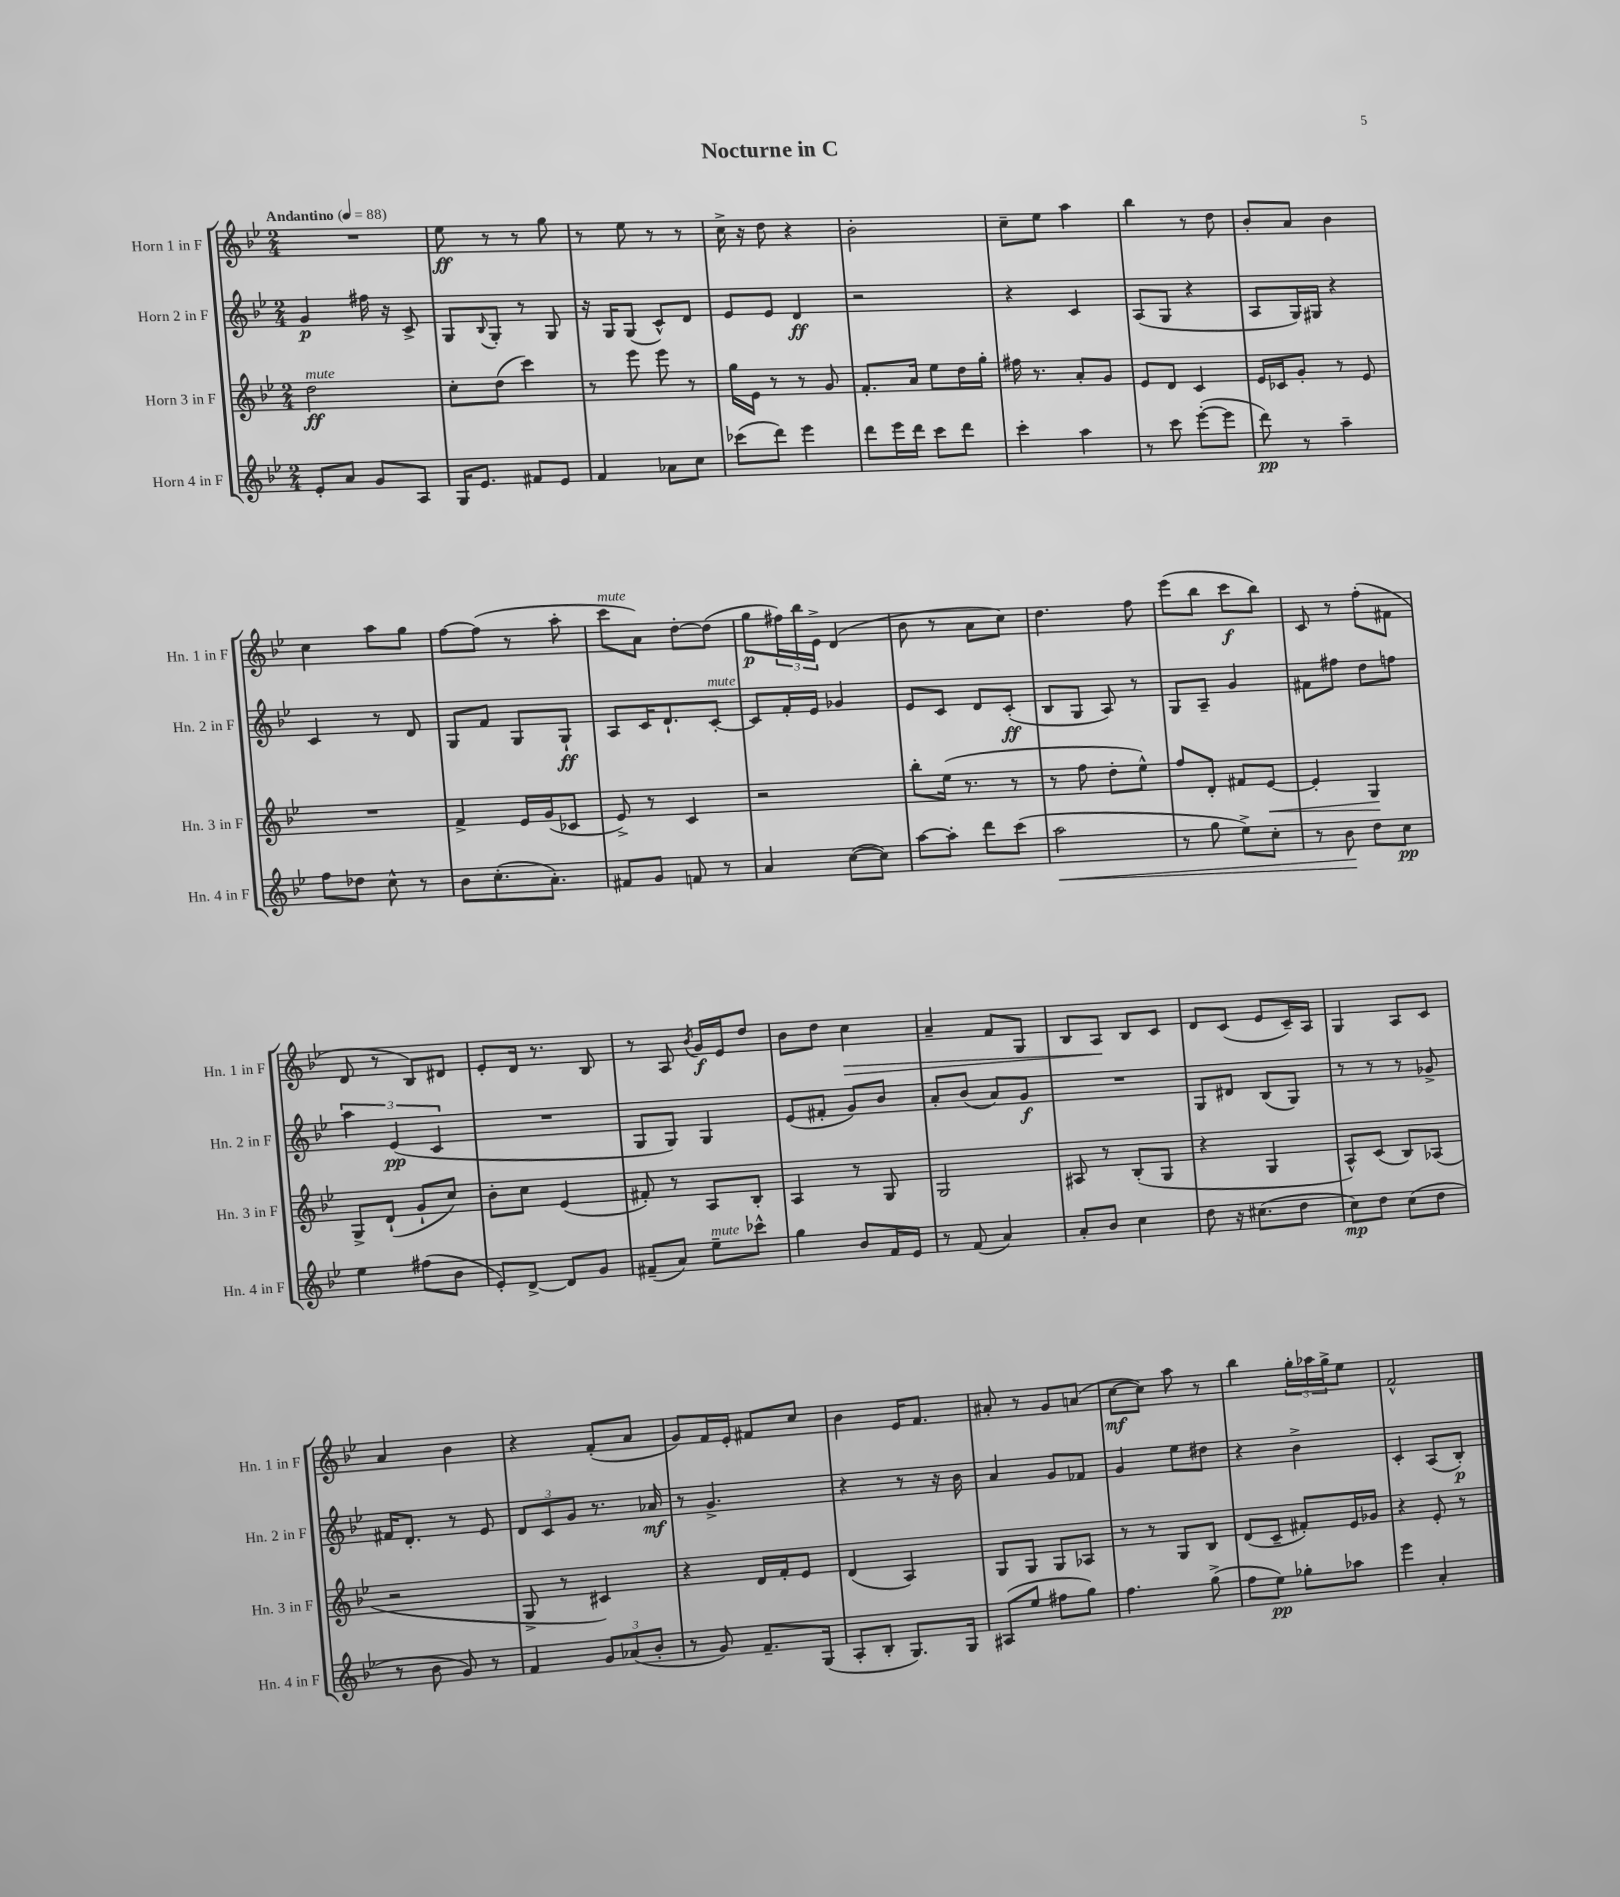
\header { title = "Nocturne in C" }
<<
\new StaffGroup <<
\new Staff = "s0" \with { instrumentName = "Horn 1 in F" shortInstrumentName = "Hn. 1 in F" } {
    \clef treble \key bes \major \numericTimeSignature \time 2/4 \tempo "Andantino" 4 = 88
    R2 |
    ees''8\ff r8 r8 g''8 |
    r8 ees''8 r8 r8 |
    c''16-> r16 d''8 r4 |
    bes'2-. |
    c''8-- ees''8 a''4 |
    bes''4 r8 d''8 |
    bes'8-. a'8 bes'4 |
    c''4 a''8 g''8 |
    f''8~ f''8( r8 a''8-. |
    c'''8^\markup { \italic "mute" } a'8) d''8~-. d''8( |
    g''8\p \tuplet 3/2 { fis''16) bes''16 ees'16-> } d'4( |
    bes'8 r8 a'8 c''8) |
    d''4. f''8 |
    ees'''8( bes''8 c'''8\f bes''8) |
    c'8 r8 f''8-.( fis'8 |
    d'8 r8 bes8) dis'8 |
    ees'8-. d'16 r8. bes8 |
    r8 a8 \acciaccatura { bes'8 } g'16\f ees'16 d''8 |
    bes'8 d''8 c''4\> |
    a'4-- f'8 g8 |
    bes8 a8\! bes8 c'8 |
    d'8 c'8( ees'8 c'16--) a16 |
    g4 a8 c'8 |
    a'4 bes'4 |
    r4 f'8-.( a'8 |
    g'8) f'16 ees'16-. fis'8 c''8 |
    bes'4 ees'16 f'8. |
    ais'8-. r8 g'8 a'8( |
    c''8~\mf c''8) a''8 r8 |
    bes''4 \tuplet 3/2 { g''16-. aes''16 g''16-> } ees''8 |
    f'2-^ \bar "|." |
}
\new Staff = "s1" \with { instrumentName = "Horn 2 in F" shortInstrumentName = "Hn. 2 in F" } {
    \clef treble \key bes \major \numericTimeSignature \time 2/4
    g'4\p fis''16 r16 c'8-> |
    g8 \appoggiatura { bes8 } g8-. r8 g8 |
    r16 g16 g8( c'8-^) d'8 |
    ees'8 ees'8 d'4\ff |
    r2 |
    r4 c'4 |
    a8( g8 r4 |
    a8 g16) gis16 r4 |
    c'4 r8 d'8 |
    g8 f'8 g8 g8-!\ff |
    a8 c'16 d'8.-! c'8~-.^\markup { \italic "mute" } |
    c'8 f'16-. ees'16 ges'4 |
    ees'8 c'8 d'8 c'8-.\ff( |
    bes8 g8 a8) r8 |
    g8 a8-- g'4 |
    fis'8 fis''8 d''8 f''8 |
    \tuplet 3/2 { a''4 ees'4\pp( c'4 } |
    R2 |
    g8 g8) g4 |
    ees'8( fis'8-. g'8) bes'8 |
    a'8-. bes'8( a'8) g'8\f |
    R2 |
    g8 dis'8 bes8( g8) |
    r8 r8 r8 ges'8-> |
    fis'16 d'8.-. r8 ees'8 |
    \tuplet 3/2 { d'8 c'8 g'8 } r8. aes'16\mf |
    r8 g'4.-> |
    r4 r8 r16 bes'16 |
    a'4 g'8 fes'8 |
    g'4 ees''8 dis''8 |
    r4 bes'4-> |
    c'4-. a8( bes8-.\p) \bar "|." |
}
\new Staff = "s2" \with { instrumentName = "Horn 3 in F" shortInstrumentName = "Hn. 3 in F" } {
    \clef treble \key bes \major \numericTimeSignature \time 2/4
    d''2\ff^\markup { \italic "mute" } |
    c''8-. d''8( c'''4) |
    r8 ees'''8 ees'''8 r8 |
    g''16 ees'16 r8 r8 g'8 |
    f'8.-. a'16 ees''8 d''16 g''16-. |
    fis''16 r8. a'8-. g'8 |
    ees'8 d'8 c'4 |
    ees'16 ces'16 g'8-. r8 ees'8 |
    R2 |
    f'4-> ees'16 g'16( ces'8 |
    ees'8->) r8 c'4 |
    r2 |
    bes''8-. ees''16( r8. r8 |
    r8 f''8 d''8-. ees''8-^) |
    f''8 d'8-. fis'8 ees'8~\< |
    ees'4-. g4\! |
    g8-> d'8-!( g'8-! c''8) |
    bes'8-. c''8 ees'4( |
    fis'8-.) r8 a8 bes8-. |
    a4 r8 g8 |
    g2 |
    ais8 r8 bes8-.( g8 |
    r4 g4 |
    a8-^) c'8( bes8) aes8( |
    r2 |
    g8-> r8 cis'4) |
    r4 d'16 f'16-. ees'8 |
    d'4( a4) |
    g8 g8 g8 aes8 |
    r8 r8 g8 bes8 |
    d'8( c'8-- fis'8-.) ees'16 ges'16 |
    r4 ees'8-. r8 \bar "|." |
}
\new Staff = "s3" \with { instrumentName = "Horn 4 in F" shortInstrumentName = "Hn. 4 in F" } {
    \clef treble \key bes \major \numericTimeSignature \time 2/4
    ees'8-. a'8 g'8 a8 |
    g16 ees'8. fis'8 ees'8 |
    f'4 aes'8 c''8 |
    ces'''8( d'''8) ees'''4 |
    d'''8 ees'''16 d'''16 c'''8 d'''8 |
    c'''4-. a''4 |
    r8 c'''8 ees'''8~-.( ees'''8 |
    d'''8\pp) r8 a''4-- |
    f''8 des''8 c''8-^ r8 |
    bes'8 c''8.-.( a'8.-.) |
    fis'8 g'8 f'8 r8 |
    a'4 c''8~( c''8) |
    a''8~ a''8-. d'''8 c'''8( |
    a''2\< |
    r8 g''8 ees''8->) c''8-. |
    r8 bes'8\! d''8 c''8\pp |
    ees''4 fis''8( bes'8 |
    ees'8-.) d'8~-> d'8 g'8 |
    fis'8--( a'8) ees''8--^\markup { \italic "mute" } ces'''8-^ |
    g''4 bes'8 f'16 ees'16 |
    r8 f'8( a'4) |
    a'8-. bes'8 c''4 |
    d''8 r16 cis''8.( d''8 |
    c''8\mp) d''8 c''8( d''8 |
    r8 bes'8 g'8) r8 |
    f'4 \tuplet 3/2 { g'8 aes'8( bes'8-. } |
    r8 g'8) f'8.-- g16( |
    a8-. bes8-. g8.) g16 |
    ais8( ees''8 fis''8 g''8) |
    f''4. g''8->( |
    f''8 ees''8\pp) ges''8-. aes''8 |
    ees'''4 a'4-. \bar "|." |
}
>>
>>
\layout { \context { \Score \remove "Bar_number_engraver" } }
